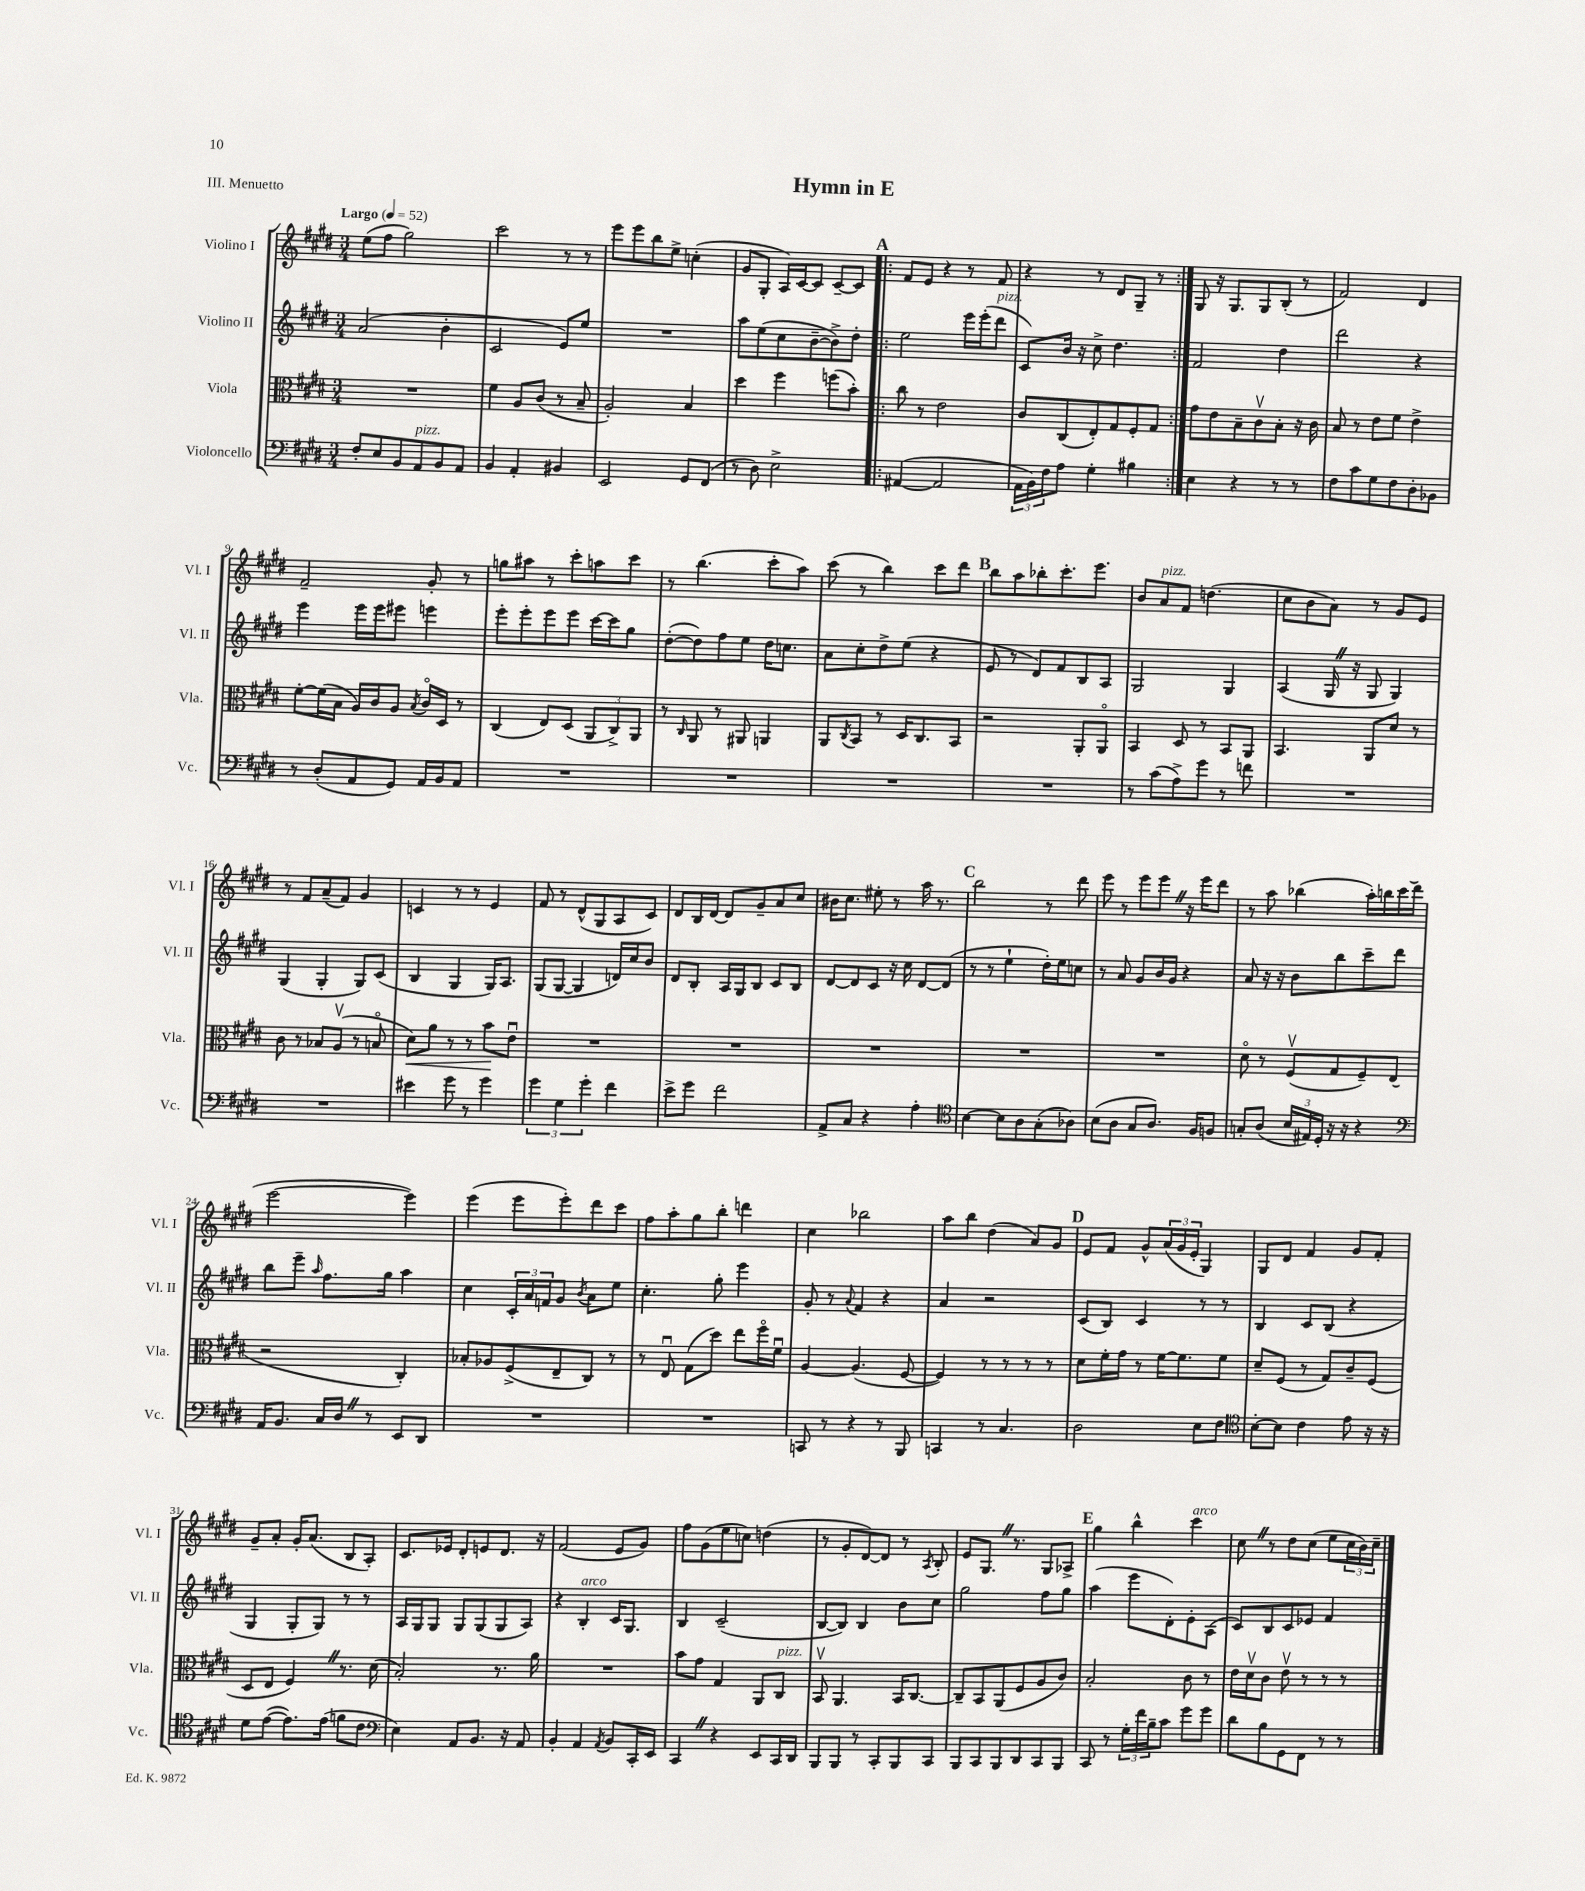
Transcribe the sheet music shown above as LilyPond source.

\header { title = "Hymn in E" piece = "III. Menuetto" }
<<
\new StaffGroup <<
\new Staff = "s0" \with { instrumentName = "Violino I" shortInstrumentName = "Vl. I" } {
    \clef treble \key e \major \numericTimeSignature \time 3/4 \tempo "Largo" 4 = 52
    e''8( fis''8 gis''2) |
    cis'''2 r8 r8 |
    e'''8 e'''8 b''8 e''8-> c''4-.( |
    gis'8 gis8-. a16) cis'16~ cis'8 cis'8~-- cis'8 |
    \repeat volta 2 { \mark \markup { \bold "A" } fis'8 e'8 r4 r8 fis'8 |
    r4 r8 dis'8 gis8-- r8 | }
    gis8 r16 gis8. gis8 b8-.( r8 |
    fis'2) dis'4 |
    fis'2-- gis'8-. r8 |
    g''8 ais''8 r8 cis'''8-. a''8 cis'''8 |
    r8 b''4.( cis'''8-. a''8) |
    cis'''8( r8 b''4) cis'''8 dis'''8 |
    \mark \markup { \bold "B" } b''8 a''8 bes''8-. cis'''8.-. e'''8. |
    b'8 a'8^\markup { \italic "pizz." } fis'8 d''4.( |
    cis''8 b'8 a'8) r8 gis'8 e'8 |
    r8 fis'8 a'8--( fis'8) gis'4 |
    c'4 r8 r8 e'4 |
    fis'8 r8 dis'8-^( gis8 a8 cis'8) |
    dis'8 b16 dis'16~ dis'8 gis'8-- a'8 cis''8 |
    bis'16 cis''8. eis''8-. r8 a''16 r8. |
    \mark \markup { \bold "C" } b''2 r8 dis'''8 |
    e'''8 r8 e'''8 e'''8 \once \override BreathingSign.text = \markup { \musicglyph "scripts.caesura.straight" } \breathe r16 e'''16 dis'''8 |
    r8 a''8 bes''4( a''16-.) b''16 cis'''16 dis'''16( |
    e'''2~ e'''4) |
    e'''4( e'''8 e'''8-.) dis'''8 cis'''8 |
    fis''8 a''8-. gis''8 b''8-. d'''4 |
    cis''4 bes''2 |
    a''8 b''8 dis''4( a'8) gis'8 |
    \mark \markup { \bold "D" } e'8 fis'8 gis'8-^ \tuplet 3/2 { a'16( gis'16 e'16-. } gis4) |
    gis8 dis'8 fis'4 gis'8 fis'8-. |
    gis'8-- a'8-. gis'16-. a'8.( b8 a8-.) |
    cis'8. ees'16 dis'8-. e'8 dis'8. r16 |
    fis'2( e'8 gis'8) |
    fis''8 gis'8( e''8 c''8) d''4( |
    r8 gis'8-. dis'8~) dis'8 r8 \acciaccatura { a8 } b8-. |
    e'8 gis8. \once \override BreathingSign.text = \markup { \musicglyph "scripts.caesura.straight" } \breathe r8. gis8 aes8-> |
    \mark \markup { \bold "E" } gis''4 b''4-^ cis'''4^\markup { \italic "arco" } |
    cis''8 \once \override BreathingSign.text = \markup { \musicglyph "scripts.caesura.straight" } \breathe r8 dis''8 cis''8( e''8 \tuplet 3/2 { cis''16 b'16) cis''16-- } \bar "|." |
}
\new Staff = "s1" \with { instrumentName = "Violino II" shortInstrumentName = "Vl. II" } {
    \clef treble \key e \major \numericTimeSignature \time 3/4
    a'2( b'4-. |
    cis'2 e'8) e''8 |
    R2. |
    a''8 e''8( cis''8 b'8~-- b'8->) dis''8-. |
    \repeat volta 2 { \mark \markup { \bold "A" } e''2 e'''16 e'''16-.( dis'''8^\markup { \italic "pizz." } |
    cis'8) b'16 r16 cis''8-> dis''4. | }
    fis'2 dis''4 |
    dis'''2 r4 |
    e'''4 e'''16 e'''16 eis'''8 e'''4 |
    e'''8-. e'''8-. e'''8 e'''8 cis'''16~ cis'''16 gis''8 |
    dis''8~-.( dis''8) fis''8 e''8 dis''16 c''8. |
    a'8 cis''8-. dis''8-> e''8( r4 |
    \mark \markup { \bold "B" } e'8 r8 dis'8) fis'8 b8 a8 |
    gis2 gis4 |
    a4( gis16 \once \override BreathingSign.text = \markup { \musicglyph "scripts.caesura.straight" } \breathe r16 gis8 gis4) |
    gis4( gis4-. gis8) cis'8( |
    b4 gis4 gis16) a8. |
    gis8( gis8~ gis4 d'16) cis''16 b'8 |
    dis'8 b8-. a16 gis16 b8 cis'8 b8 |
    dis'8~ dis'8 cis'8 r16 cis''16 dis'8~ dis'8( |
    \mark \markup { \bold "C" } r8 r8 e''4-! dis''16-.) e''16 c''8 |
    r8 a'8 gis'8 b'16 gis'16 r4 |
    a'8 r16 r16 b'8 b''8 cis'''8-- dis'''8 |
    b''8 e'''8-- \grace { a''16 } fis''8. gis''16 a''4 |
    cis''4 \tuplet 3/2 { cis'16-. a'16 f'16 } gis'8 \acciaccatura { b'8 } a'8 e''8 |
    cis''4.-. gis''8-. e'''4 |
    gis'8-. r8 \appoggiatura { a'8 } fis'4 r4 |
    a'4 r2 |
    \mark \markup { \bold "D" } cis'8( b8) cis'4 r8 r8 |
    b4 cis'8 b8( r4 |
    gis4 gis8-. gis8) r8 r8 |
    a16 gis16 gis8 gis8 gis8( gis8 a8) |
    r4 b4-.^\markup { \italic "arco" } cis'16 gis8. |
    b4 cis'2--( |
    b8~ b8) b4 b'8 cis''8 |
    gis''2 fis''8 gis''8 |
    \mark \markup { \bold "E" } a''4( e'''8 dis'8-.) e'8-. a8( |
    cis'8) b8 cis'8 ees'8 fis'4 \bar "|." |
}
\new Staff = "s2" \with { instrumentName = "Viola" shortInstrumentName = "Vla." } {
    \clef alto \key e \major \numericTimeSignature \time 3/4
    R2. |
    fis'4 a8 cis'8( r8 b8-- |
    a2-.) b4 |
    dis''4 fis''4 f''8( b'8-.) |
    \repeat volta 2 { \mark \markup { \bold "A" } cis''8 r8 e'2 |
    cis'8 cis8( e8-.) gis8 fis8-. gis8 | }
    gis'8 e'8 b8-- cis'8\upbow b8-. r16 cis'16 |
    b8 r8 e'8 fis'8 e'4-> |
    fis'8~-. fis'16( b16 a16) cis'16 a8 \acciaccatura { b8 } cis'16\flageolet dis16 r8 |
    cis4( e8) dis8( \tuplet 3/2 { a,8 cis8->) a,8 } |
    r8 \grace { cis16 } a,8 r8 ais,8 a,4 |
    a,8 \acciaccatura { cis8 } b,8 r8 dis16 cis8. b,8 |
    \mark \markup { \bold "B" } r2 a,8-. a,8\flageolet |
    b,4 dis8 r8 b,8 a,8 |
    b,4. a,8 dis'8 r8 |
    cis'8 r8 bes8 a8\upbow( r8 b8\flageolet |
    dis'8\<) a'8 r8 r8 b'8\! e'8\downbow |
    R2. |
    R2. |
    R2. |
    \mark \markup { \bold "C" } R2. |
    R2. |
    dis'8\flageolet r8 fis8\upbow( gis8 fis8--) e8( |
    r2 cis4-.) |
    bes8-. aes8 fis8->( e8-- cis8) r8 |
    r8 e8\downbow gis8( dis''8) e''8 fis''16\flageolet fis'16\downbow |
    a4~ a4.( fis8~ |
    fis4) r8 r8 r8 r8 |
    \mark \markup { \bold "D" } dis'8 fis'16-. gis'16 r8 fis'16~ fis'8. fis'8 |
    dis'8-- fis8( r8 gis8) cis'8-- fis8( |
    dis8 e8 fis4) \once \override BreathingSign.text = \markup { \musicglyph "scripts.caesura.straight" } \breathe r8. dis'16( |
    b2-.) r8. a'16 |
    R2. |
    b'8 gis'8 gis4 a,8 cis8^\markup { \italic "pizz." } |
    b,8\upbow a,4. b,16 cis8.~ |
    cis8-- b,8 a,8( fis8 a8 cis'8) |
    \mark \markup { \bold "E" } b2-. cis'8 r8 |
    e'16 dis'16\upbow cis'8 e'8\upbow r8 r8 r8 \bar "|." |
}
\new Staff = "s3" \with { instrumentName = "Violoncello" shortInstrumentName = "Vc." } {
    \clef bass \key e \major \numericTimeSignature \time 3/4
    fis8-. e8 b,8 a,8^\markup { \italic "pizz." } b,8 a,8 |
    b,4 a,4-. bis,4 |
    e,2 gis,8 fis,8( |
    r8 dis8) e2-> |
    \repeat volta 2 { \mark \markup { \bold "A" } ais,4~( ais,2 |
    \tuplet 3/2 { a,16 b,16) fis16 } a8 gis4-. bis4 | }
    e4 r4 r8 r8 |
    fis8 cis'8 gis8 fis8 dis8-. bes,8 |
    r8 dis8-.( a,8 gis,8) a,16 b,16 a,8 |
    R2. |
    R2. |
    R2. |
    \mark \markup { \bold "B" } R2. |
    r8 cis'8( a8->) gis'8 r8 f'8 |
    R2. |
    R2. |
    eis'4 gis'8 r8 gis'4 |
    \tuplet 3/2 { gis'4 gis4 gis'4-. } fis'4 |
    e'8-> gis'8 fis'2 |
    a,8-> cis8 r4 a4-. |
    \mark \markup { \bold "C" } \clef tenor b4~ b8 a8 gis8-.( aes8) |
    b8( a8 gis8 a8.) fis16 f8 |
    g8-. a8( \tuplet 3/2 { b16 eis16) dis16-. } r16 r16 r4 |
    \clef bass a,16 b,8. cis16 dis16 \once \override BreathingSign.text = \markup { \musicglyph "scripts.caesura.straight" } \breathe r8 e,8 dis,8 |
    R2. |
    R2. |
    c,8 r8 r4 r8 b,,8 |
    c,4 r8 cis4. |
    \mark \markup { \bold "D" } dis2 e8 fis8 |
    \clef tenor b8~-. b8 cis'4 e'8 r16 r16 |
    dis'8 e'8~( e'8.) e'16( f'8 cis'8 |
    \clef bass e4) a,8 b,8. r16 a,8 |
    b,4-. a,4 \acciaccatura { a,8 } b,8 cis,16-. e,16 |
    cis,4 \once \override BreathingSign.text = \markup { \musicglyph "scripts.caesura.straight" } \breathe r4 e,8 cis,16 dis,16 |
    b,,8 b,,8 r8 cis,8-. b,,8 cis,8 |
    b,,8 cis,8 b,,8 dis,8 cis,8 b,,8 |
    \mark \markup { \bold "E" } cis,8 r8 \tuplet 3/2 { gis16-. fis'16 b16-- } cis'8 gis'8 gis'8 |
    dis'8 b8 gis,8 fis,8 r8 r8 \bar "|." |
}
>>
>>
